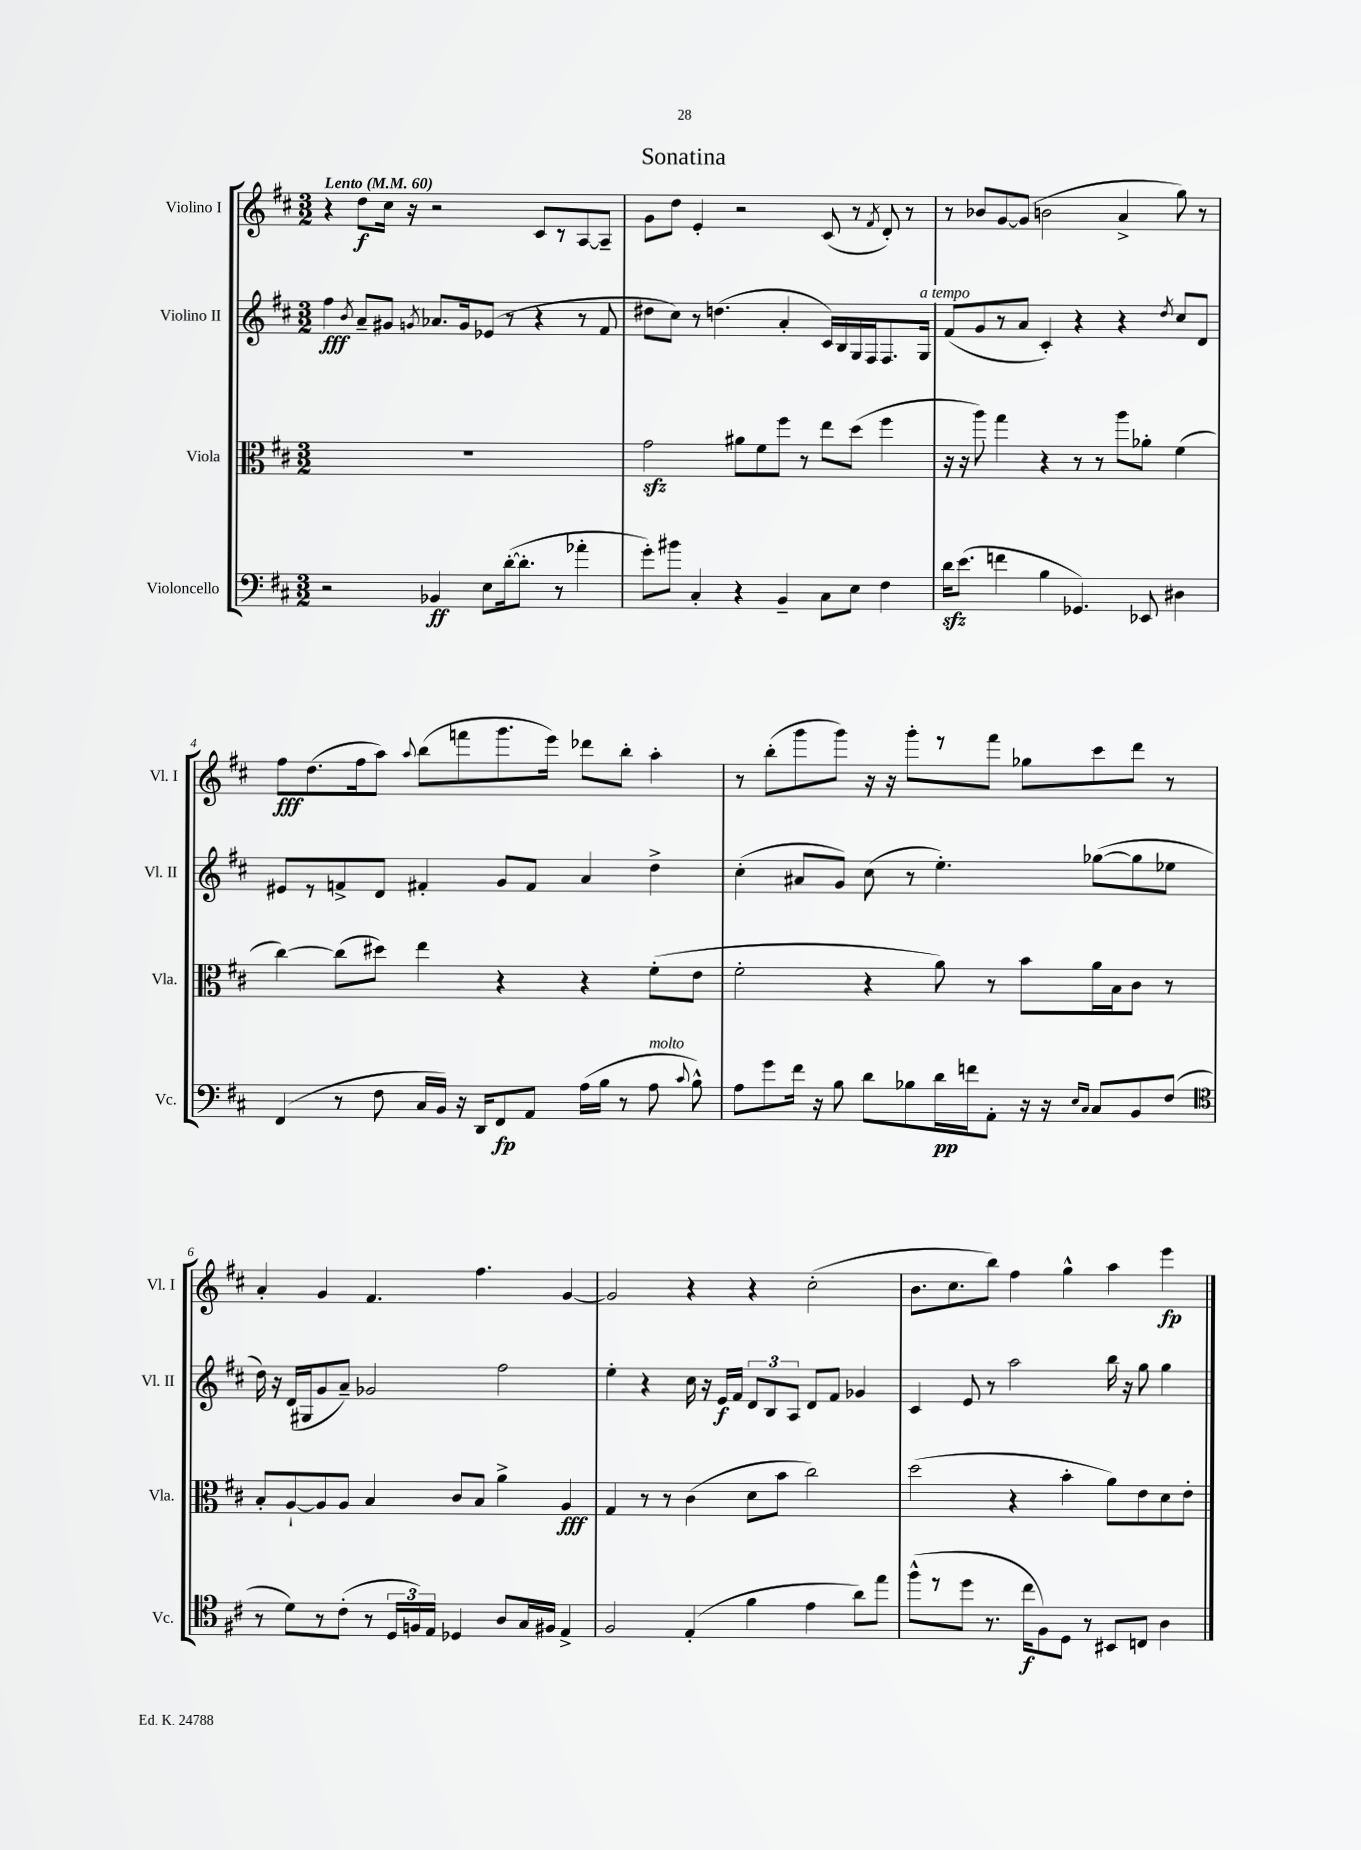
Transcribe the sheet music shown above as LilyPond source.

\header { title = "Sonatina" }
<<
\new StaffGroup <<
\new Staff = "s0" \with { instrumentName = "Violino I" shortInstrumentName = "Vl. I" } {
    \clef treble \key d \major \numericTimeSignature \time 3/2 \tempo "Lento" 4 = 60
    \autoBeamOff r4 d''8[\f cis''16] r16 r2 cis'8[ r8 a8~ a8]-- |
    g'8[ d''8] e'4-. r2 cis'8( r8 \acciaccatura { fis'8 } d'8-.) r8 |
    r8 bes'8[ g'8~ g'8]( b'2 a'4-> g''8) r8 |
    fis''8[\fff d''8.( fis''16 a''8]) \appoggiatura { a''8 } b''8[( f'''8 g'''8. e'''16]) des'''8[ b''8]-. a''4-. |
    r8 b''8[-.( g'''8 g'''8]) r16 r16 g'''8[-. r8 fis'''8] ges''8[ cis'''8 d'''8] r8 |
    a'4-. g'4 fis'4. fis''4. g'4~ |
    g'2 r4 r4 cis''2-.( |
    b'8.[ cis''8. b''8]) fis''4 g''4-^ a''4 e'''4\fp \bar "|." |
}
\new Staff = "s1" \with { instrumentName = "Violino II" shortInstrumentName = "Vl. II" } {
    \clef treble \key d \major \numericTimeSignature \time 3/2
    \autoBeamOff fis''4\fff \acciaccatura { b'8 } a'8[-- gis'8] \acciaccatura { g'8 } aes'8.[ g'16 ees'8]( r8 r4 r8 fis'8 |
    dis''8[ cis''8]) r8 d''4.( a'4-. cis'16[) b16 g16 fis16 fis8. g16]^\markup { \italic "a tempo" } |
    fis'8[( g'8 r8 a'8] cis'4-.) r4 r4 \acciaccatura { d''8 } cis''8[ d'8] |
    eis'8[ r8 f'8-> d'8] fis'4-. g'8[ fis'8] a'4 d''4-> |
    cis''4-.( ais'8[ g'8]) cis''8( r8 e''4.-.) ges''8[~( ges''8 ees''8] |
    d''16) r16 d'16[( gis16 g'8 a'8]--) ges'2 fis''2 |
    e''4-. r4 cis''16 r16 e'16[\f fis'16] \tuplet 3/2 { d'8[ b8 a8] } d'8[ fis'8] ges'4 |
    cis'4 e'8 r8 a''2 b''16 r16 g''8 g''4 \bar "|." |
}
\new Staff = "s2" \with { instrumentName = "Viola" shortInstrumentName = "Vla." } {
    \clef alto \key d \major \numericTimeSignature \time 3/2
    \autoBeamOff R1. |
    g'2\sfz ais'8[ fis'8 fis''8] r8 e''8[ d''8]( fis''4 |
    r16 r16 a''8) g''4 r4 r8 r8 a''8[ aes'8]-. fis'4( |
    cis''4~) cis''8[( dis''8]) e''4 r4 r4 fis'8[-.( e'8] |
    fis'2-. r4 a'8) r8 b'8[ a'16 b16 cis'8] r8 |
    b8[-. a8~-! a8 a8] b4 cis'8[ b8] a'4-> a4\fff |
    g4 r8 r8 cis'4( d'8[ b'8] cis''2) |
    d''2( r4 b'4-. a'8[) e'8 d'8 e'8]-. \bar "|." |
}
\new Staff = "s3" \with { instrumentName = "Violoncello" shortInstrumentName = "Vc." } {
    \clef bass \key d \major \numericTimeSignature \time 3/2
    \autoBeamOff r2 bes,4\ff e8[ d'16~-.( d'8.]-. r8 aes'4-. |
    g'8[-.) bis'8] cis4-. r4 b,4-- cis8[ e8] fis4 |
    d'16[\sfz e'8.]( f'4 b4 ges,4.) ees,8 dis4 |
    fis,4( r8 fis8 cis16[ b,16]) r16 d,16[ fis,8\fp a,8] a16[( b16] r8 a8^\markup { \italic "molto" } \appoggiatura { cis'8 } b8-^) |
    a8[ g'8 fis'16] r16 b8 d'8[ bes8 d'16\pp f'16 a,8]-. r16 r16 \grace { e16[ cis16] } cis8[ b,8 fis8]( |
    \clef tenor r8 d'8[) r8 cis'8]-.( r8 \tuplet 3/2 { d16[ f16) e16] } des4 a8[ g16 fis16] e4-> |
    fis2 e4-.( fis'4 e'4 a'8[) e''8] |
    fis''8[-^( r8 d''8] r8. cis''16[\f fis8) d8] r8 bis,8[ c8] a4 \bar "|." |
}
>>
>>
